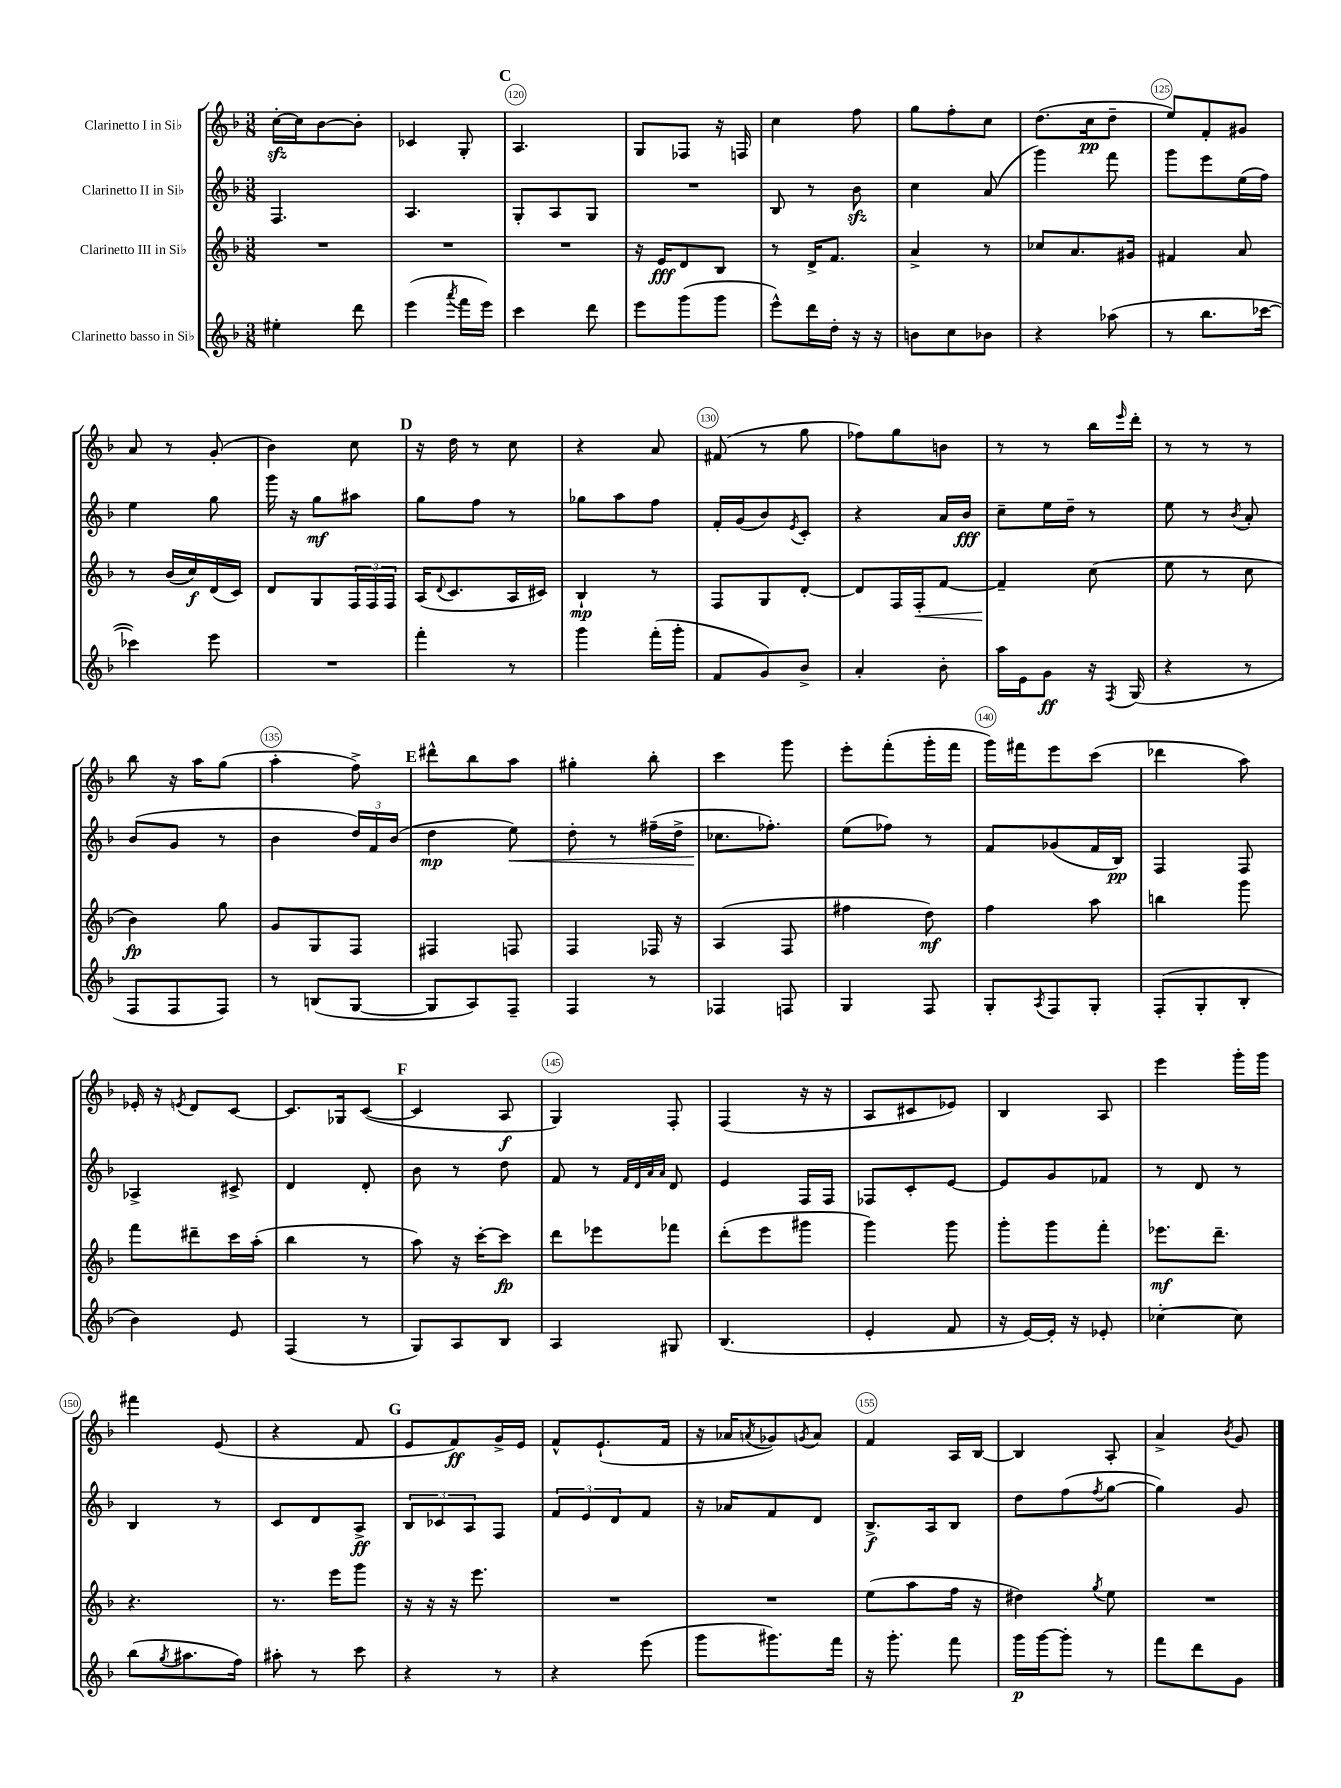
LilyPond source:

<<
\new StaffGroup <<
\new Staff = "s0" \with { instrumentName = "Clarinetto I in Sib" } {
    \clef treble \key f \major \numericTimeSignature \time 3/8
    c''16~-.\sfz c''16 bes'8~ bes'8-. |
    ces'4 g8-. |
    \mark \markup { \bold "C" } a4. |
    g8 fes8 r16 f16 |
    c''4 f''8 |
    g''8 f''8-. c''8 |
    d''8.( c''16\pp d''8-- |
    e''8) f'8-. gis'8 |
    a'8 r8 g'8-.( |
    bes'4) c''8 |
    \mark \markup { \bold "D" } r16 d''16 r8 c''8 |
    r4 a'8 |
    fis'8( r8 g''8 |
    fes''8) g''8 b'8 |
    r8 r8 bes''16 \grace { e'''16 } d'''16-. |
    r8 r8 r8 |
    bes''8 r16 a''16 g''8( |
    a''4-. f''8->) |
    \mark \markup { \bold "E" } dis'''8-^ bes''8 a''8 |
    gis''4-. bes''8-. |
    c'''4 g'''8 |
    e'''8-. f'''8-.( g'''16-. f'''16 |
    g'''16) fis'''16 e'''8 c'''8( |
    des'''4 a''8) |
    ees'16-. r16 \acciaccatura { e'8 } d'8 c'8~ |
    c'8. ges16 c'8~( |
    \mark \markup { \bold "F" } c'4 a8\f |
    g4) f8-. |
    f4( r16 r16 |
    a8 cis'8 ees'8) |
    bes4 a8 |
    e'''4 g'''16-. g'''16 |
    fis'''4 e'8( |
    r4 f'8 |
    \mark \markup { \bold "G" } e'8 f'8\ff) g'16-> e'16 |
    f'8-^ e'8.-!( f'16 |
    r16 aes'16 \acciaccatura { a'8 } ges'8) \acciaccatura { g'8 } a'8 |
    f'4 a16 bes16~ |
    bes4 a8-. |
    a'4-> \acciaccatura { bes'8 } g'8 \bar "|." |
}
\new Staff = "s1" \with { instrumentName = "Clarinetto II in Sib" } {
    \clef treble \key f \major \numericTimeSignature \time 3/8
    f4. |
    a4. |
    \mark \markup { \bold "C" } g8-. a8 g8 |
    R4. |
    bes8 r8 bes'8\sfz |
    c''4 a'8( |
    g'''4) f'''8 |
    g'''8 e'''8 e''16( f''16) |
    e''4 g''8 |
    g'''16 r16 g''8\mf ais''8 |
    \mark \markup { \bold "D" } g''8 f''8 r8 |
    ges''8 a''8 f''8 |
    f'16-. g'16( bes'8) \acciaccatura { e'8 } c'8-. |
    r4 a'16 bes'16\fff |
    c''8-- e''16 d''16-- r8 |
    e''8 r8 \acciaccatura { bes'8 } a'8-. |
    bes'8( g'8 r8 |
    bes'4 \tuplet 3/2 { d''16) f'16 bes'16( } |
    \mark \markup { \bold "E" } d''4\mp e''8\<) |
    d''8-. r8 fis''16--( d''16-> |
    ces''8.\! fes''8.-.) |
    e''8( fes''8) r8 |
    f'8 ges'8( f'16 bes16\pp) |
    f4 f8 |
    aes4-> cis'8-> |
    d'4 d'8-. |
    \mark \markup { \bold "F" } bes'8 r8 d''8 |
    f'8 r8 \grace { f'32 d'32 a'32 a'32 } d'8 |
    e'4 f16 f16 |
    fes8 c'8-. e'8~ |
    e'8 g'8 fes'8 |
    r8 d'8 r8 |
    bes4 r8 |
    c'8 d'8 a8->\ff |
    \mark \markup { \bold "G" } \tuplet 3/2 { bes8 ces'8 a8 } f8 |
    \tuplet 3/2 { f'8 e'8 d'8 } f'8 |
    r16 aes'16 f'8 d'8 |
    bes8.->\f a16 bes8 |
    d''8 f''8( \acciaccatura { f''8 } g''8~ |
    g''4) g'8 \bar "|." |
}
\new Staff = "s2" \with { instrumentName = "Clarinetto III in Sib" } {
    \clef treble \key f \major \numericTimeSignature \time 3/8
    R4. |
    R4. |
    \mark \markup { \bold "C" } R4. |
    r16 e'16\fff d'8 bes8 |
    r8 d'16-> f'8. |
    a'4-> r8 |
    ces''8 a'8. gis'16 |
    fis'4 a'8 |
    r8 bes'16( c''16\f) d'16( c'16) |
    d'8 g8 \tuplet 3/2 { f16 f16 f16 } |
    \mark \markup { \bold "D" } a16( \appoggiatura { d'8 } c'8. a16 cis'16) |
    bes4-!\mp r8 |
    f8 g8 d'8~-. |
    d'8 f16 f16-.\< f'8~ |
    f'4--\! c''8( |
    e''8 r8 c''8 |
    bes'4\fp) g''8 |
    g'8 g8 f8 |
    \mark \markup { \bold "E" } fis4 f8 |
    f4 fes16 r16 |
    a4( f8 |
    fis''4 d''8\mf) |
    f''4 a''8 |
    b''4 g'''8 |
    f'''8 dis'''8-- c'''16 a''16-.( |
    bes''4 r8 |
    \mark \markup { \bold "F" } a''8) r16 c'''16~-. c'''8\fp |
    d'''8 ees'''8 fes'''8 |
    d'''8-.( e'''8 gis'''8 |
    g'''4) g'''8 |
    g'''8-. g'''8 f'''8-. |
    ees'''8.\mf d'''8.-- |
    r4. |
    r8. e'''16 g'''8 |
    \mark \markup { \bold "G" } r16 r16 r16 e'''8. |
    R4. |
    R4. |
    e''8( a''8 f''16 r16 |
    dis''4) \acciaccatura { g''8 } e''8 |
    R4. \bar "|." |
}
\new Staff = "s3" \with { instrumentName = "Clarinetto basso in Sib" } {
    \clef treble \key f \major \numericTimeSignature \time 3/8
    eis''4-. d'''8 |
    e'''4( \acciaccatura { a'''8 } f'''16 e'''16) |
    \mark \markup { \bold "C" } c'''4 d'''8 |
    e'''8 g'''8( g'''8 |
    e'''8-^) d'''16 d''16-. r16 r16 |
    b'8 c''8 bes'8 |
    r4 aes''8( |
    r8 bes''8. ces'''16~ |
    ces'''4) e'''8 |
    R4. |
    \mark \markup { \bold "D" } f'''4-. r8 |
    g'''4 f'''16-.( g'''16-. |
    f'8 g'8) bes'8-> |
    a'4-. bes'8-. |
    a''16 e'16 g'8\ff r16 \acciaccatura { f8 } g16( |
    r4 r8 |
    f8 f8 f8) |
    r8 b8( g8~ |
    \mark \markup { \bold "E" } g8 a8) f8-- |
    f4 r8 |
    fes4 f8 |
    g4 f8 |
    g8-. \acciaccatura { a8 } f8 g8-. |
    f8-.( g8-. bes8-. |
    bes'4) e'8 |
    f4( r8 |
    \mark \markup { \bold "F" } g8) a8 bes8 |
    a4 gis8 |
    bes4.( |
    e'4-. f'8 |
    r16 e'16~) e'16-. r16 ees'8-. |
    ces''4~-. ces''8 |
    bes''8( \acciaccatura { g''8 } ais''8. f''16) |
    ais''8-. r8 c'''8 |
    \mark \markup { \bold "G" } r4 r8 |
    r4 e'''8( |
    g'''8 gis'''8.) f'''16 |
    r16 g'''8.-. f'''8 |
    g'''16\p g'''16~ g'''8-. r8 |
    f'''8 d'''8 g'8 \bar "|." |
}
>>
>>
\layout { \context { \Score currentBarNumber = #118 \override BarNumber.break-visibility = ##(#f #t #t) barNumberVisibility = #(every-nth-bar-number-visible 5) \override BarNumber.stencil = #(make-stencil-circler 0.1 0.3 ly:text-interface::print) } }
